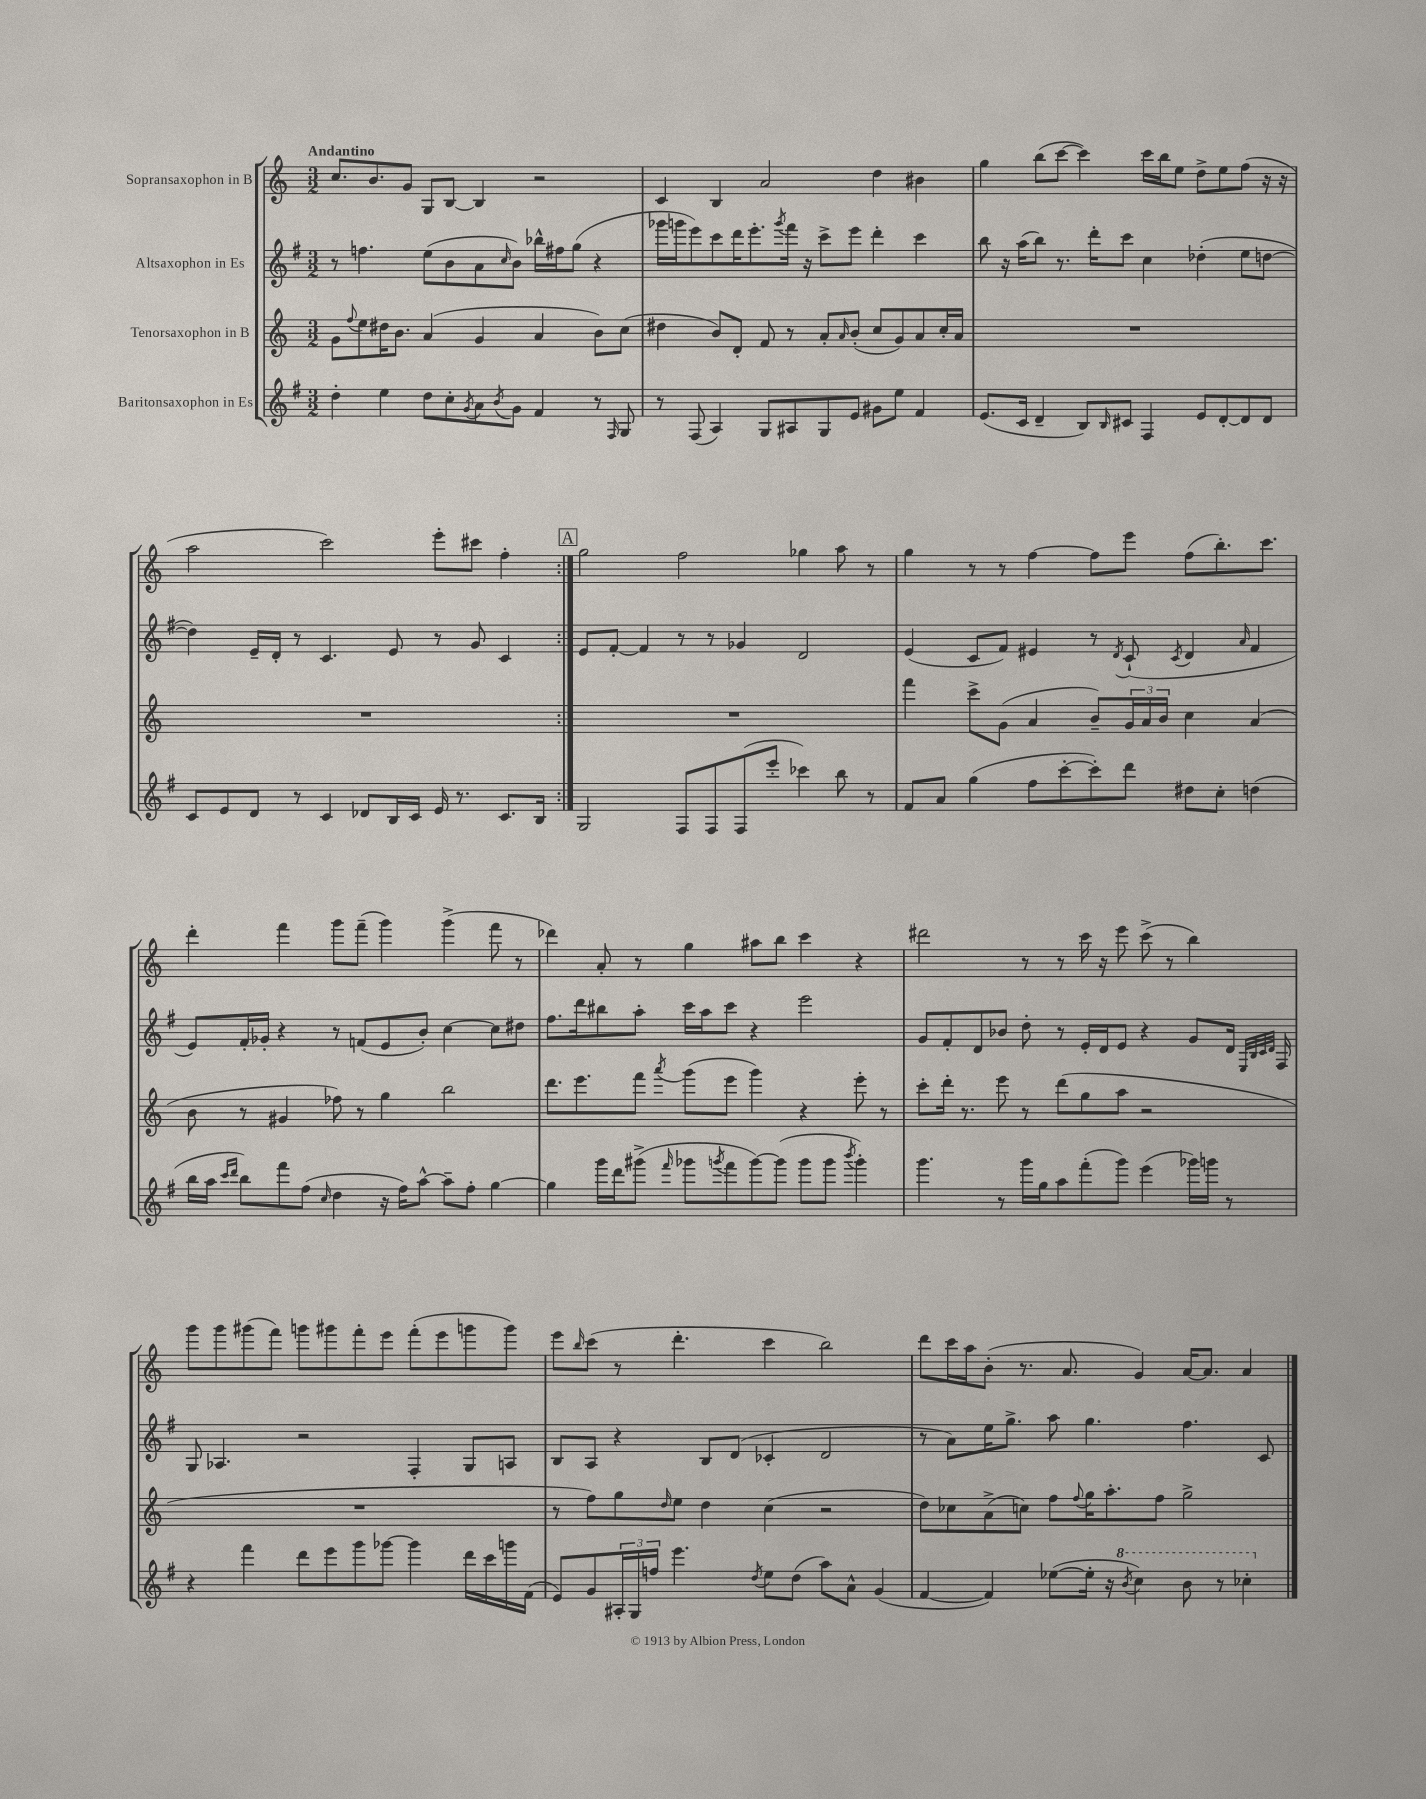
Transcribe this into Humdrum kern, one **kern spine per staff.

**kern	**kern	**kern	**kern
*staff4	*staff3	*staff2	*staff1
*clefG2	*clefG2	*clefG2	*clefG2
*k[f#]	*k[]	*k[f#]	*k[]
*M3/2	*M3/2	*M3/2	*M3/2
4dd'	8g	8r	8.cc
.	8qqff	.	.
.	8ee	4.ff	.
.	.	.	8.b
4ee	16dd#	.	.
.	8.b	.	.
.	.	.	8g
8dd	(4a	(8ee	8G
8cc'	.	8b	[8B
8qg	.	.	.
8a	4g	8a	4B]
8qb	.	16qqcc	.
8g	.	8b)	.
4f#	4a	16bb-^^	2r
.	.	16ff#	.
.	.	(8gg	.
8r	8b)	4r	.
16qqF#	.	.	.
8G	(8cc	.	.
=	=	=	=
8r	4dd#	16ggg-	4c
.	.	16ggg	.
(8F#	.	8eee)	.
4A)	8b)	8ccc	4B
.	8d'	16ddd	.
.	.	8.eee'	.
8G	8f	.	2a
.	.	8qggg	.
8A#	8r	16fff#	.
.	.	16r	.
8G	8a'	8ccc^	.
.	16qqa	.	.
8e	(8b'	8eee	.
8g#	8cc	4ddd'	4dd
8ee	8g)	.	.
4f#	8a	4ccc	4b#
.	16cc'	.	.
.	16a	.	.
=	=	=	=
(8.e	1.r	8bb	4gg
.	.	16r	.
16c	.	(16aa	.
4d~	.	8bb)	(8bb
.	.	8.r	[8ccc
8B)	.	.	4ccc])
.	.	16ddd'	.
16qqB	.	.	.
8c#	.	8ccc	.
4F#	.	4cc	16ccc
.	.	.	16bb
.	.	.	8ee
8e	.	(4dd-'	8dd^
[8d'	.	.	8ee
8d]	.	8ee	(8ff
8d	.	[8dd	16r
.	.	.	16r
=	=	=	=
8c	1.r	4dd])	2aa
8e	.	.	.
8d	.	16e~	.
.	.	16d'	.
8r	.	8r	.
4c	.	4.c	2ccc)
8d-	.	.	.
16B	.	8e	.
16c	.	.	.
16e	.	8r	8eee'
8.r	.	.	.
.	.	8g	8ccc#
8.c	.	4c	4ff'
16B	.	.	.
=:|!	=:|!	=:|!	=:|!
2G	1.r	8e	2gg
.	.	[8f#'	.
.	.	4f#]	.
8F#	.	8r	2ff
8F#	.	8r	.
(8F#	.	4g-	.
8eee'	.	.	.
4ccc-)	.	2d	4gg-
8bb	.	.	8aa
8r	.	.	8r
=	=	=	=
8f#	4fff	(4e	4gg
8a	.	.	.
(4gg	8ccc^	8c	8r
.	(8g	8f#)	8r
8ff#	4a	4e#	[4ff
[8ccc'	.	.	.
8ccc'])	8b~)	8r	8ff]
.	.	8qd	.
8ddd	24g	(8c`	8eee
.	24a	.	.
.	24b	.	.
.	.	8qc	.
8dd#	4cc	4d	(8ff
8cc'	.	.	8.bb')
.	.	16qqa	.
(4dd	(4a	4f#	.
.	.	.	8.ccc
=	=	=	=
16bb	8b	8e)	4ddd'
16aa	.	.	.
16qqccc	.	.	.
16qqddd	.	.	.
8bb)	8r	16f#'	.
.	.	16g-'	.
8fff#	4g#	4r	4fff
(8ff#	.	.	.
16qqcc	.	.	.
4dd	8ff-)	8r	8ggg
.	8r	(8f	(8fff~
16r	4gg	8e	4ggg)
16ff#)	.	.	.
[8aa^^	.	8b')	.
8aa~]	2bb	[4cc	(4ggg^
8ff#'	.	.	.
[4gg	.	8cc]	8fff
.	.	8dd#	8r
=	=	=	=
4gg]	8.ddd	8.ff#	4ddd-)
.	8.eee	16ddd	.
16ggg	.	8bb#	8a'
16ddd	.	.	.
(8ggg#^	8fff	8aa'	8r
16qqfff#	8qaaa	.	.
8ggg-	(8ggg	16ccc	4gg
.	.	16aa	.
8qggg	.	.	.
8fff#	8eee	8ccc	.
[8ggg)	4ggg)	4r	8aa#
(8ggg]	.	.	8bb
8ggg	4r	2eee	4ccc
8ggg	.	.	.
8qbbb	.	.	.
4ggg')	8eee'	.	4r
.	8r	.	.
=	=	=	=
4.ggg	8ccc'	8g	2ddd#
.	16ddd'	8f#'	.
.	8.r	.	.
.	.	8d	.
8r	8eee	8b-	.
16ggg	8r	8dd'	8r
16gg	.	.	.
8aa	(8ddd	8r	8r
(8fff#'	8gg	16e'	16ccc
.	.	16d	16r
8ggg)	8aa	8e	8eee
(4eee	2r	4r	(8ccc^
.	.	.	8r
16ggg-)	.	8g	4bb)
16ggg	.	.	.
8r	.	16d	.
.	.	32qqE	.
.	.	32qqB	.
.	.	32qqc	.
.	.	32qqd	.
.	.	16F#	.
=	=	=	=
4r	1.r	8G	8ggg
.	.	4.A-	8ggg
4fff#	.	.	(8ggg#
.	.	.	8fff)
8ddd	.	2r	8ggg
8eee	.	.	8ggg#
8ggg	.	.	8fff'
[8ggg-	.	.	8eee
4ggg-]	.	4F#'	(8fff'
.	.	.	8eee
16ddd	.	8G	8ggg
16ccc	.	.	.
16ggg	.	8A	8ggg)
(16f#	.	.	.
=	=	=	=
8e)	8r	8B	8eee
.	.	.	16qqbb
8g	8ff)	8A	(8ccc
24A#'	8gg	4r	8r
24G	.	.	.
24ff	.	.	.
.	16qqdd	.	.
4.eee	8ee	.	4.ddd'
.	4dd	8B	.
.	.	(8d	.
8qdd	.	.	.
8ee	(4cc	4c-'	4ccc
(8dd	.	.	.
8aa)	2r	2d	2bb)
8a^^	.	.	.
(4g	.	.	.
=	=	=	=
[4f#	8dd)	8r	8ddd
.	8cc-	8a)	16ccc
.	.	.	16aa
4f#])	(8a^	16ee	(8b'
.	.	8.gg^	.
.	8cc)	.	8.r
([8ee-	8ff	8aa	.
.	.	.	8.a
.	8qqff	.	.
16ee-']	16gg	4.gg	.
16r	8.aa'	.	.
8qbb	.	.	.
4ccc)	.	.	4g)
.	8ff	.	.
8bb	2gg^	4.ff#	[16a
.	.	.	8.a]
8r	.	.	.
4ccc-'	.	.	4a
.	.	8c	.
==	==	==	==
*-	*-	*-	*-
